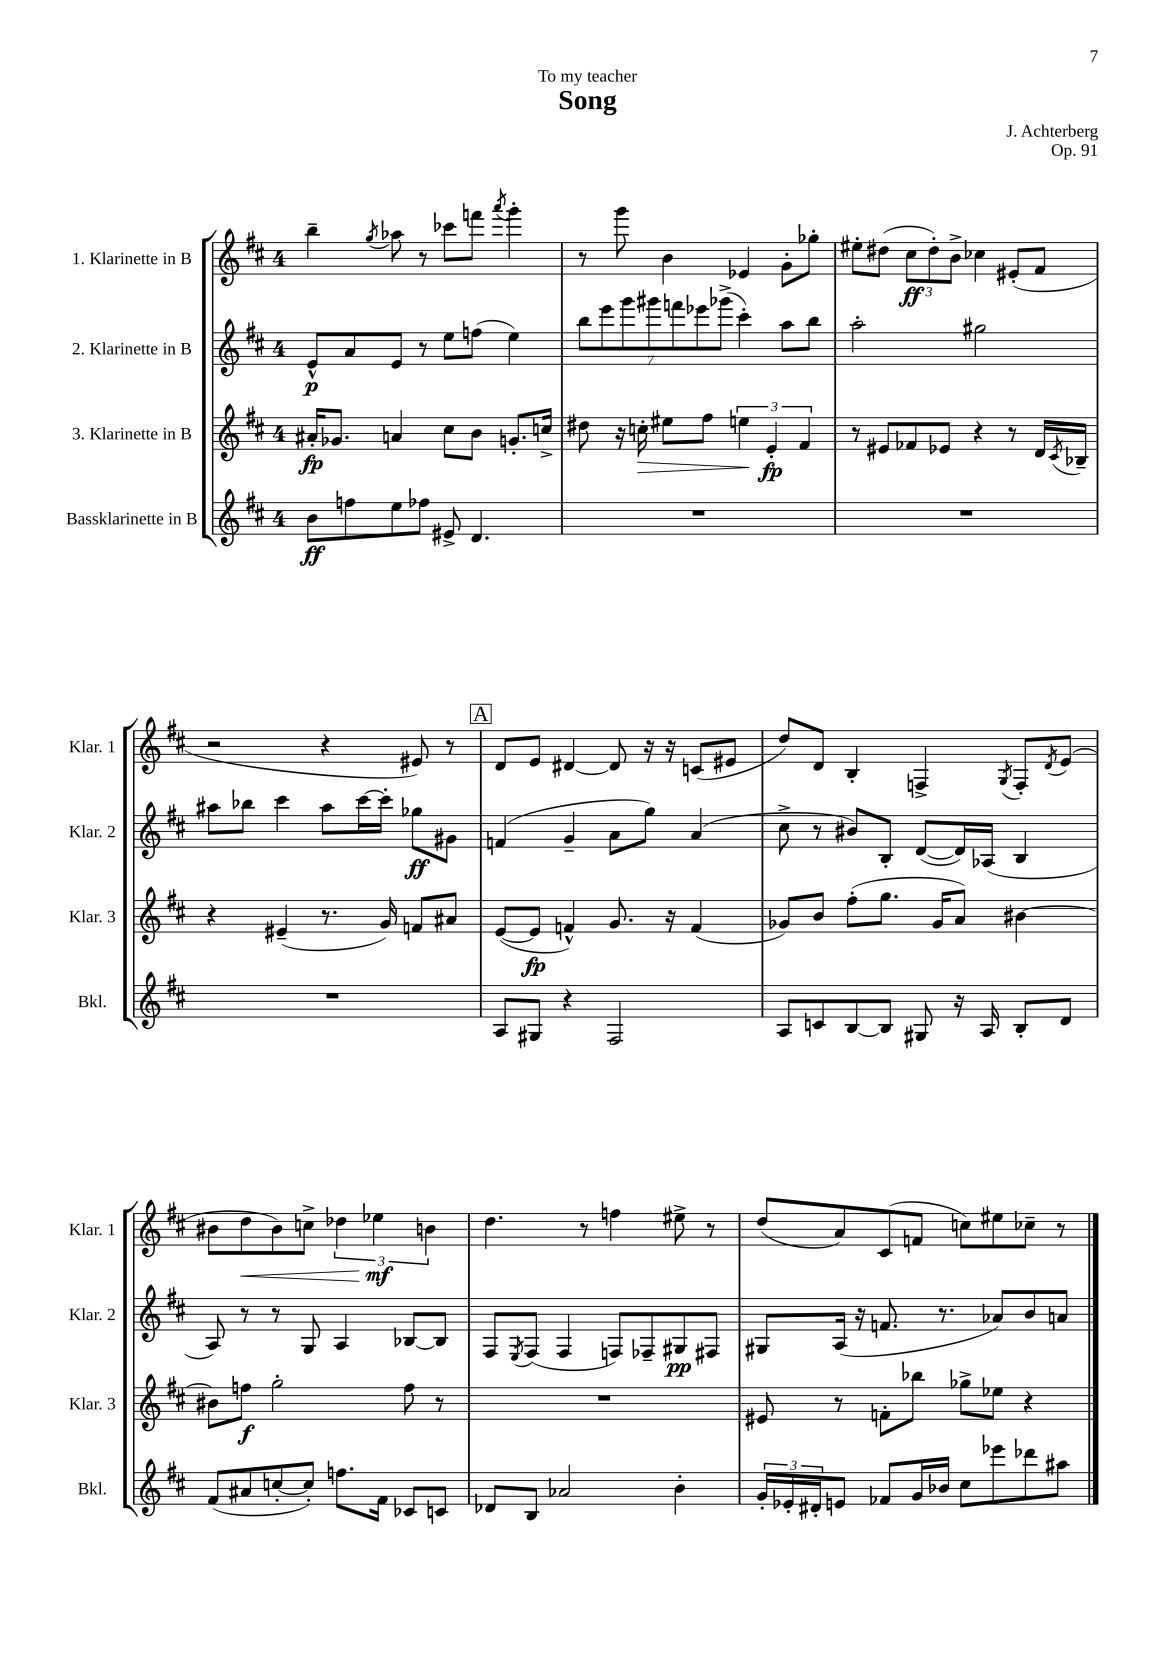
\header { title = "Song" composer = "J. Achterberg" dedication = "To my teacher" opus = "Op. 91" }
<<
\new StaffGroup <<
\new Staff = "s0" \with { instrumentName = "1. Klarinette in B" shortInstrumentName = "Klar. 1" } {
    \clef treble \key d \major \once \override Staff.TimeSignature.style = #'single-digit \time 4/4
    b''4-- \acciaccatura { g''8 } aes''8 r8 ces'''8 f'''8 \acciaccatura { a'''8 } g'''4-. |
    r8 g'''8 b'4 ees'4 g'8-. ges''8-. |
    eis''8-. dis''8( \tuplet 3/2 { cis''8\ff dis''8-.) b'8-> } ces''4 eis'8-.( fis'8 |
    r2 r4 eis'8) r8 |
    \mark \markup { \box "A" } d'8 e'8 dis'4~ dis'8 r16 r16 c'8( eis'8 |
    d''8) d'8 b4-. f4-> \acciaccatura { g8 } f8-. \acciaccatura { d'8 } e'8( |
    bis'8 d''8\< bis'8) c''8-> \tuplet 3/2 { des''4 ees''4\mf\! b'4 } |
    d''4. r8 f''4 eis''8-> r8 |
    d''8( a'8) cis'8( f'8 c''8) eis''8 ces''8-- r8 \bar "|." |
}
\new Staff = "s1" \with { instrumentName = "2. Klarinette in B" shortInstrumentName = "Klar. 2" } {
    \clef treble \key d \major \once \override Staff.TimeSignature.style = #'single-digit \time 4/4
    e'8-^\p a'8 e'8 r8 e''8 f''8( e''4) |
    \tuplet 7/4 { b''8 e'''8 g'''8 gis'''8 f'''8 ees'''8 ges'''8->( } cis'''4-.) a''8 b''8 |
    a''2-. gis''2 |
    ais''8 bes''8 cis'''4 ais''8 cis'''16~ cis'''16-. ges''8\ff gis'8 |
    \mark \markup { \box "A" } f'4( g'4-- a'8 g''8) a'4( |
    cis''8-> r8 bis'8) b8-. d'8~( d'16) aes16( b4 |
    a8) r8 r8 g8 a4 bes8~ bes8 |
    fis8 \acciaccatura { e8 } fis8( fis4 f8) fes8-- gis8\pp fis8 |
    gis8 a16( r16 f'8. r8. aes'8) b'8 a'8 \bar "|." |
}
\new Staff = "s2" \with { instrumentName = "3. Klarinette in B" shortInstrumentName = "Klar. 3" } {
    \clef treble \key d \major \once \override Staff.TimeSignature.style = #'single-digit \time 4/4
    ais'16-.\fp ges'8. a'4 cis''8 b'8 g'8.-. c''16-> |
    dis''8 r16 c''16-.\> eis''8 fis''8 \tuplet 3/2 { e''4\! e'4-.\fp fis'4 } |
    r8 eis'8 fes'8 ees'8 r4 r8 d'16 \acciaccatura { cis'8 } bes16-- |
    r4 eis'4--( r8. g'16) f'8 ais'8 |
    \mark \markup { \box "A" } e'8~( e'8\fp f'4-^) g'8. r16 f'4( |
    ges'8) b'8 fis''8-.( g''8. ges'16 a'8) bis'4~ |
    bis'8 f''8\f g''2-. f''8 r8 |
    R1 |
    eis'8 r8 f'8-. bes''8 ges''8-> ees''8 r4 \bar "|." |
}
\new Staff = "s3" \with { instrumentName = "Bassklarinette in B" shortInstrumentName = "Bkl." } {
    \clef treble \key d \major \once \override Staff.TimeSignature.style = #'single-digit \time 4/4
    b'8\ff f''8 e''8 fes''8 eis'8-> d'4. |
    R1 |
    R1 |
    R1 |
    \mark \markup { \box "A" } a8 gis8 r4 fis2 |
    a8 c'8 b8~ b8 gis8 r16 a16 b8-. d'8 |
    fis'8( ais'8 c''8~-. c''8-.) f''8. fis'16 ces'8 c'8 |
    des'8 b8 aes'2 b'4-. |
    \tuplet 3/2 { g'16-. ees'16-. dis'16-. } e'8 fes'8 g'16 bes'16 cis''8 ees'''8 des'''8 ais''8 \bar "|." |
}
>>
>>
\layout { \context { \Score \remove "Bar_number_engraver" } }
